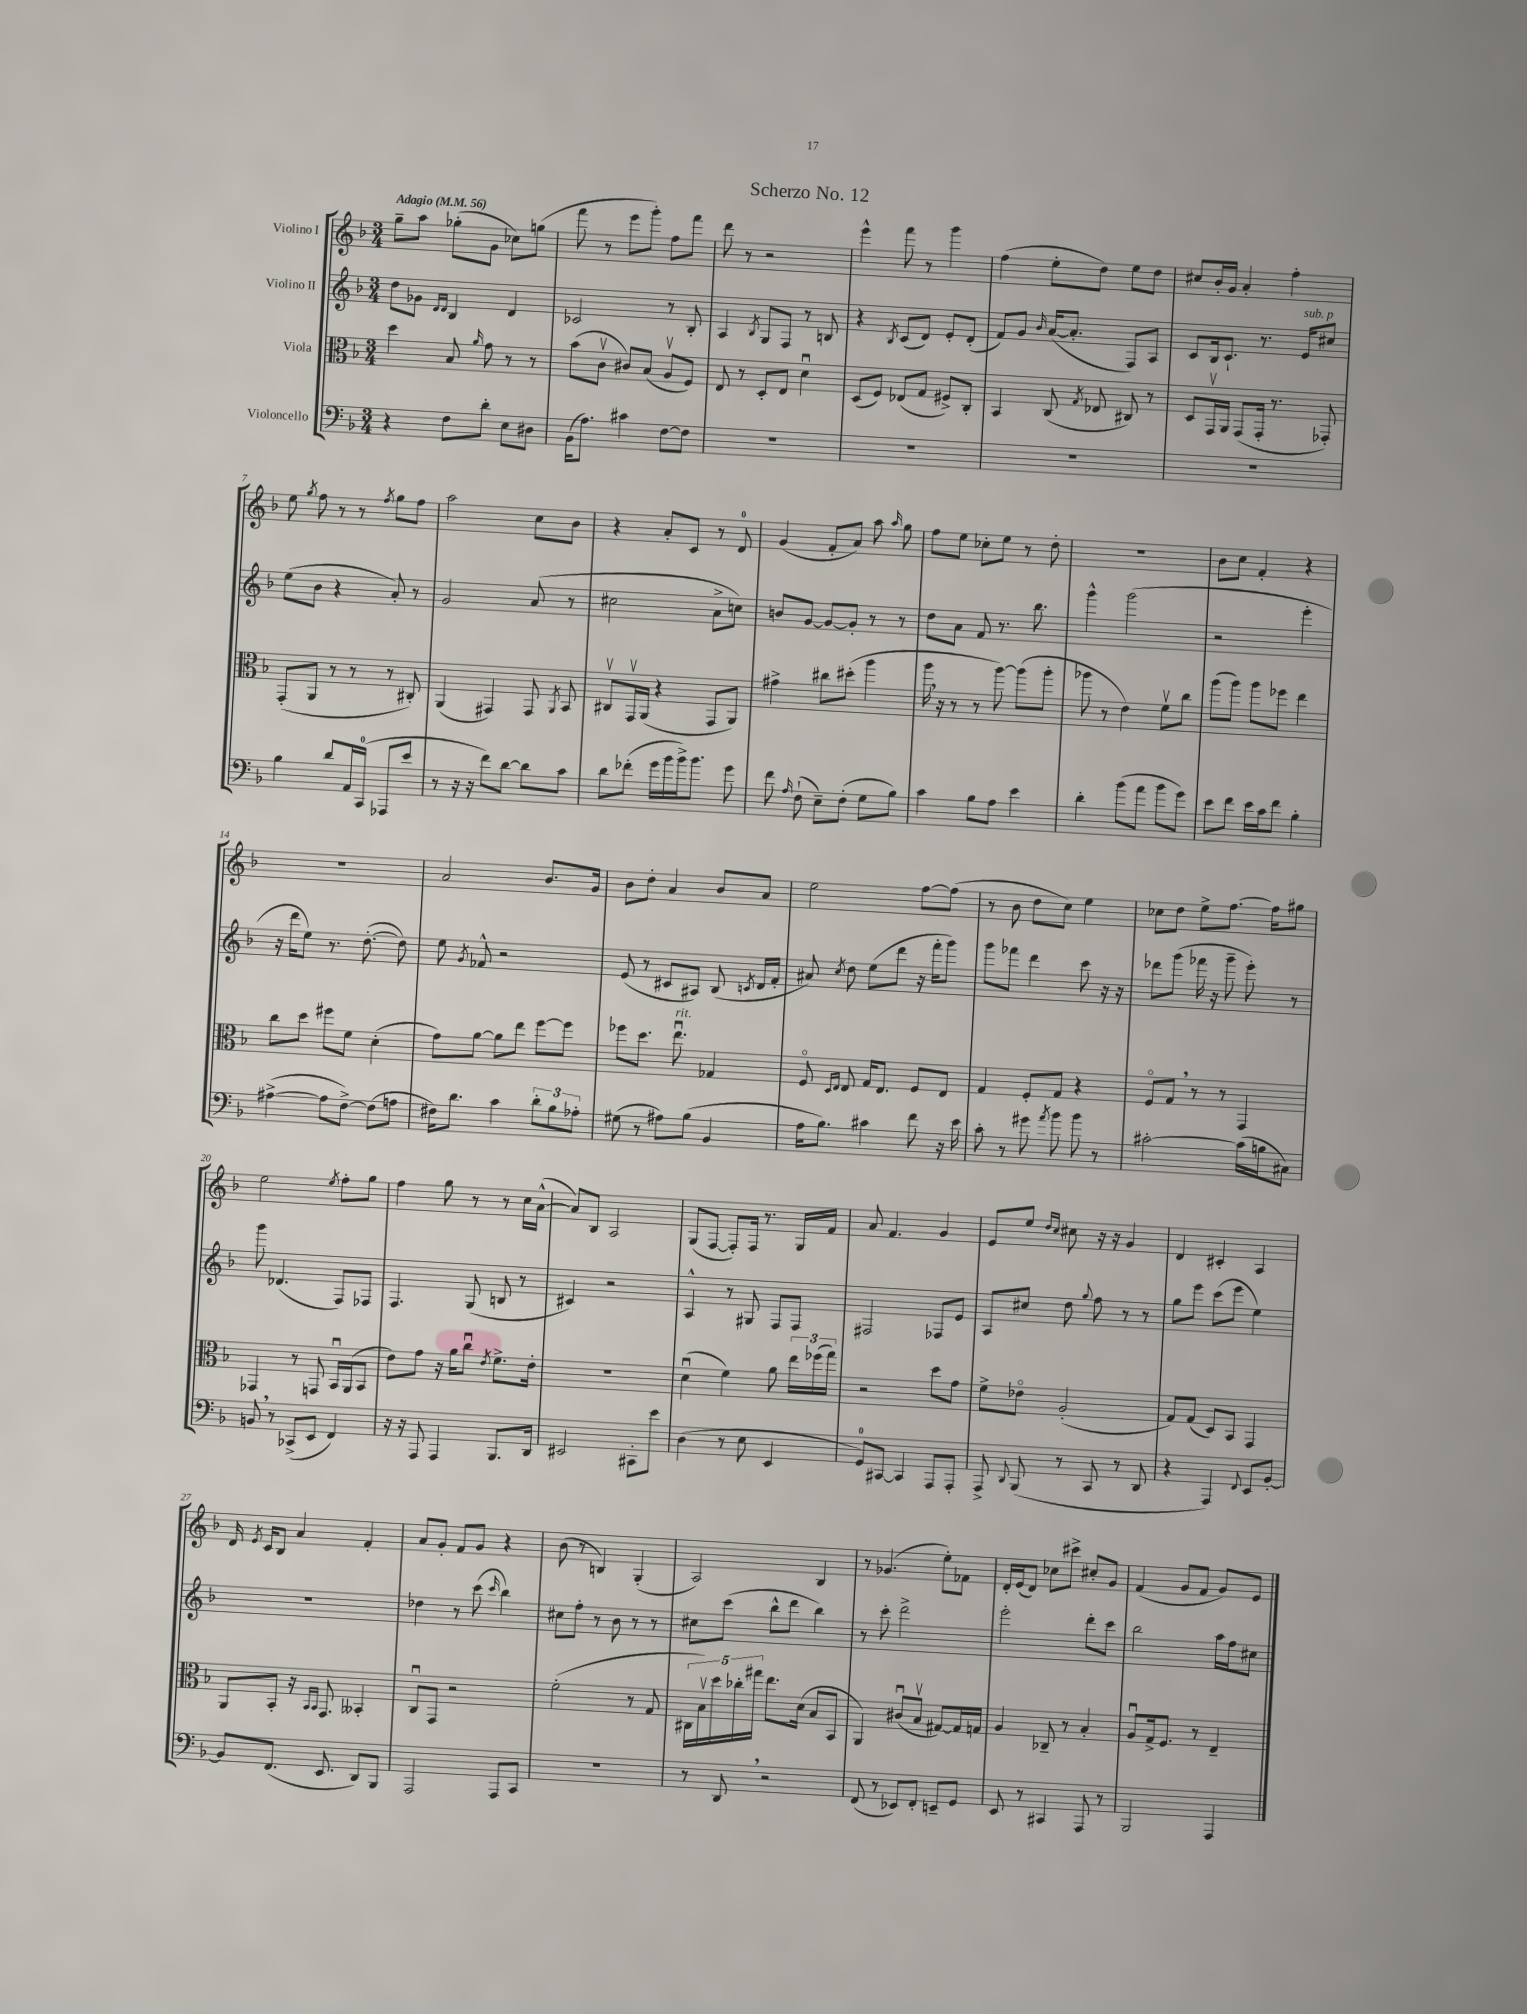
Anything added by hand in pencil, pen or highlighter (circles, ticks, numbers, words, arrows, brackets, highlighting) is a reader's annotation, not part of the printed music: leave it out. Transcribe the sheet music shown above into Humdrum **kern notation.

**kern	**kern	**kern	**kern
*staff4	*staff3	*staff2	*staff1
*clefF4	*clefC3	*clefG2	*clefG2
*k[b-]	*k[b-]	*k[b-]	*k[b-]
*M3/4	*M3/4	*M3/4	*M3/4
*MM56	*MM56	*MM56	*MM56
4r	4dd\	8dd\L	8gg~\L
.	.	8g-\J	8aa\J
.	.	16qqd/LL	.
.	.	16qqd/JJ	.
8F\L	8B-/	4B-/	(8gg-'\L
.	16qqa/	.	.
8d'\J	8g\	.	8g\J
8E\L	8r	4d/	8cc-\L)
8D#\J	8r	.	(8gg\J
=	=	=	=
(16BB-\LK	(8b-\L	2c-/	8fff\
8.A\J)	.	.	.
.	8cv\J	.	8r
4c#\	8c#/L)	.	8eee\L
.	(8B-/J	.	8ggg'\J)
[8F\L	8Av/L	8r	8ff\L
8F\]J	8F/J)	8B-'/	8fff\J
=	=	=	=
2.r	8E/	4A/	8ddd\
.	8r	.	8r
.	.	8qB-/	.
.	8D'/L	8G/L	2r
.	8E/J	8F/J	.
.	4du\	8r	.
.	.	8B/	.
=	=	=	=
2.r	(8D/L	4r	4eee^^\
.	8F/J)	.	.
.	.	8qB-/	.
.	(8E-/L	(8c/L	8fff\
.	8G/J	8d/J)	8r
.	8F#^/L)	8e'/L	4ggg\
.	8C'/J	(8d'/J	.
=	=	=	=
2.r	4BB-/	8f/L)	(4ff\
.	.	8g/J	.
.	.	16qqb-/	.
.	(8C/	([16a/LK	8ee'\L
.	.	8.a'/]J	.
.	8qG/	.	.
.	8E-/	.	8dd\J)
.	8C#/)	8F/L)	8ee\L
.	8r	8A/J	8dd\J
=	=	=	=
2.r	8D/L	8c/L	8cc#/L
.	16GGv/L	16B-/k	16b-'/L
.	16AA/JJ	8.c`/J	16g/JJ
.	(8GG/L	.	4a'/
.	16GG'/Jk	8.r	.
.	8.r	.	.
.	.	.	4ff'\
.	.	16e/LK	.
.	8GG-'/)	8cc#/J	.
=	=	=	=
4B-\	(8GG'/L	(8ee\L	8ee\
.	.	.	8qgg/
.	8AA/J	8b-\J	8ff\
8d/L	8r	4r	8r
16AA/L	8r	.	8r
(16CC/JJ	.	.	.
.	.	.	8qff/
8AAA-/L	8r	8a'/)	8gg\L
8e/J	8C#'/)	8r	8ff\J
=	=	=	=
8r	(4AA/	2g/	2aa\
16r	.	.	.
16r	.	.	.
8f\L)	4GG#/)	.	.
[8d\J	.	.	.
8d\]L	8GG#/	(8a/	8cc\L
.	8qAA/	.	.
8c\J	8BB-/	8r	8b-\J
=	=	=	=
8d\L	8C#v/L	2cc#\	4r
(8f-'\J	16GGv/L	.	.
.	(16AA/JJ	.	.
16g\LL	4r	.	8a'/L
16b-\	.	.	.
16b-^\J)	.	.	8c/J
8.b-\J	.	.	.
.	8GG/L	8a^\L	8r
8g\	8AA/J)	8cc\J)	8d/
=	=	=	=
8f\	4g#^\	8b/L	(4g/
16qqA/	.	.	.
(8F`\	.	[8g/J	.
8E~\L)	8cc#\L	8g/_L	8f'/L
(8F'\J	(8dd#'\J	8g'/]J	8a/J)
8G\L	4aa\	8r	8aa\
.	.	.	16qqaa/
8B-\J)	.	8r	8gg\
=	=	=	=
4c\	16aa\	8dd\L	8ff\L
.	16r	.	.
.	8r	8a\J	8ee\J
8B-\L	8r	8f/	8cc-'\L
8A\J	[8aa\)	8.r	8ee\J
4e\	(8aa\]L	.	8r
.	.	8.bb-\	.
.	8aa'\J	.	8dd'\
=	=	=	=
4d'\	8aa-\	4ggg^^\	2.r
.	8r	.	.
(8b-\L	4e\)	(2ggg\	.
8a\J	.	.	.
8b-\L	8fv\L	.	.
8g\J)	8cc\J	.	.
=	=	=	=
8e\L	(8aa\L	2r	8b-\L
8f\J	8aa\J)	.	8cc\J
16e\LL	8aa\L	.	4f'/
16c\J	.	.	.
8f\J	8ff-\J	.	.
4B-'\	4ee\	4eee'\	4r
=	=	=	=
([4A#^\	8cc\L	16r	2.r
.	.	16ddd\LK	.
.	8dd\J	8ee\J)	.
8A#\]L	8ff#\L	8.r	.
[8F^\J)	8f\J	.	.
.	.	([8.dd'\	.
(8F\]L	(4d'\	.	.
8A\J	.	8dd\])	.
=	=	=	=
16F#\LK)	8g\L)	8ee\	2a/
8.d\J	.	.	.
.	.	8qg/	.
.	[8a\J	8f-^^/	.
4c\	8a\]L	2r	.
.	8ee\J	.	.
12d'\L	[8ff\L	.	8.b-/L
12B-\	.	.	.
.	8ff\]J	.	.
12A-'\J	.	.	.
.	.	.	16g/Jk
=	=	=	=
(8G#\	8ff-\L	(8e/	8b-\L
8r	8.dd\J	8r	8dd'\J
8A#\L)	.	8c#/L	4a/
.	8.eeu\	.	.
(8B-\J	.	8A#/J)	.
4BB-/	4G-/	(8B-/	8b-/L
.	.	8qc/	.
.	.	16d/LL	8a/J
.	.	16f'/JJ	.
=	=	=	=
16A\LK	8Fo/	8a#/)	2ee\
8.B-\J)	.	.	.
.	16qqD/LL	.	.
.	16qqE/JJ	8qcc/	.
.	8E/	8dd\	.
4c#\	16G/LK	(8ee\L	.
.	8.E/J	.	.
.	.	8ddd\J	.
8f\	8F/L	16r	[8ff\L
.	.	16fff'\LK	.
16r	8E/J	8ggg\J)	(8ff\]J
16e\	.	.	.
=	=	=	=
8c'\	4G/	8ggg\L	8r
8r	.	8fff-\J	8b-\
8g#\	8F'/L	4ddd\	8dd\L
8qa/	.	.	.
8b-\	8G/J	.	8cc\J)
8b-\	4r	8ccc\	4ee\
8r	.	16r	.
.	.	16r	.
=	=	=	=
[2c#'\	8Fo/L	8ddd-\L	8cc-\L
.	8G/J	(8ggg\J	8dd\J
.	8r	16fff-\	8ee^\L
.	.	16r	.
.	8r	8ggg~\	[8.ff\J
(16c#\]LL	4GG/	8eee'\)	.
16B\J	.	.	16ff\]LK
8C#\J)	.	8r	8gg#\J
=	=	=	=
8BB/	4GG-/	8ggg\	2ee\
8r	.	(4.d-/	.
(8CC-^/L	8r	.	.
8EE/J	8GG/	.	.
.	.	.	8qee/
4FF/)	16BB-u/LL	8F/L)	8ff'\L
.	(16AA/J	.	.
.	8BB-/J	8F-/J	8gg\J
=	=	=	=
16r	8e\L)	4.F/	4ff\
16r	.	.	.
8AAA/	8g\J	.	.
4AAA/	16r	.	8gg\
.	16a\LK	.	.
.	8ccu\J	(8G/	8r
.	8qe/	.	.
8.BBB-/L	8.f^\L	8B/	8r
.	.	8r	16cc\LL
16DD/Jk	16e'\Jk	.	([16a^^\JJ
=	=	=	=
2EE#/	2.r	4c#/)	8a/]L)
.	.	.	8B-/J
.	.	2r	2A/
8CC#'\L	.	.	.
8e\J	.	.	.
=	=	=	=
(4D\	(4du\	4A^^/	(8G/L
.	.	.	[8F/J
8r	4f\)	8r	8F'/]L)
8E\	.	8G#/	16F/Jk
.	.	.	8.r
4EE/	8a\	8F/L	.
.	24ee\LL	8F/J	16G/LL
.	(24ff-\	.	.
.	.	.	16f/JJ
.	24gg\JJ)	.	.
=	=	=	=
8GG/L)	2r	2F#/	8a/
[8CC#/J	.	.	4.f/
4CC#/]	.	.	.
8AAA/L	8dd\L	8F-/L	4g/
8AAA'/J	8g\J	8e/J	.
=	=	=	=
8AAA^/	8f^\L	8A/L	8e/L
8qqDD/	.	.	.
(8BBB-/	8e-o\J	8cc#/J	8ee/J
.	.	.	16qqdd/LL
.	.	.	16qqcc/JJ
8r	(2A'/	8dd\	8cc#\
.	.	8qqgg/	.
8CC/	.	8ff\	16r
.	.	.	16r
8r	.	8r	4g/
8DD/	.	8r	.
=	=	=	=
4r	8G/L)	8gg\L	4d/
.	(8G/J	8eee\J	.
4AAA/)	8D/L)	(8ccc\L	4c#'/
.	8BB-/J	8eee\J	.
8qqFF/	.	.	.
8EE/L	4GG/	4ee\)	4A/
[8BB-'/J	.	.	.
=	=	=	=
8BB-/]L	8AA/L	2.r	16d/
.	.	.	8qe/
.	.	.	16c/LK
(8.FF/J	8BB-'/J	.	8B-/J
.	16r	.	4a/
.	16qqBB-/LL	.	.
.	16qqBB-/JJ	.	.
8.EE/	8.GG/	.	.
8DD/L)	4BB--'/	.	4f'/
8BBB-/J	.	.	.
=	=	=	=
2AAA/	8Cu/L	4dd-\	8a/L
.	8GG/J	.	8g'/J
.	2r	8r	8f/L
.	.	(8ccc\	8g/J
.	.	16qqccc/	.
8AAA/L	.	4bb-\)	4r
8CC/J	.	.	.
=	=	=	=
2.r	(2f'\	8cc#\L	(8b-\
.	.	8ff'\J	8r
.	.	8r	4B/)
.	.	8b-\	.
.	8r	8r	(4G'/
.	8G/	8r	.
=	=	=	=
8r	20C#\LL	8cc#\L	2A/)
.	20B-v\)	.	.
.	20dd\	.	.
8DD/	.	(8ccc\J	.
.	20cc-'\	.	.
.	20gg#\JJ	.	.
2r	8.ee\L	8bb-^^\L	.
.	.	8ddd\J	.
.	(16d\Jk	.	.
.	8B-/L	4bb-\)	4B-/
.	8BB-/J	.	.
=	=	=	=
(8FF/	4AA/)	8r	8r
8r	.	8ccc'\	(4.g-/
8EE-/L)	(8c#u/L	2ddd^\	.
8FF'/J	8B-v/J	.	.
8EE~/L	[8G#/L)	.	8ee'\L)
8GG/J	16G#/]L	.	8f-\J
.	16G/JJ	.	.
=	=	=	=
8EE/	4A/	2eee'\	16d'/LL
.	.	.	(16e/J
8r	.	.	8d/J)
4CC#/	8C-~/	.	8cc-\L
.	8r	.	8ccc#^\J
8AAA/	4B-'/	8ddd'\L	8cc#'/L
8r	.	8ccc\J	8g/J
=	=	=	=
2BBB-/	8Au/L	2bb-\	(4f/
.	16G^/k	.	.
.	8.F/J	.	.
.	.	.	8g/L
.	8r	.	8f/J
4AAA/	4E~/	16aa\LL	8g/L)
.	.	16ff\J	.
.	.	8cc#\J	8e/J
==	==	==	==
*-	*-	*-	*-
